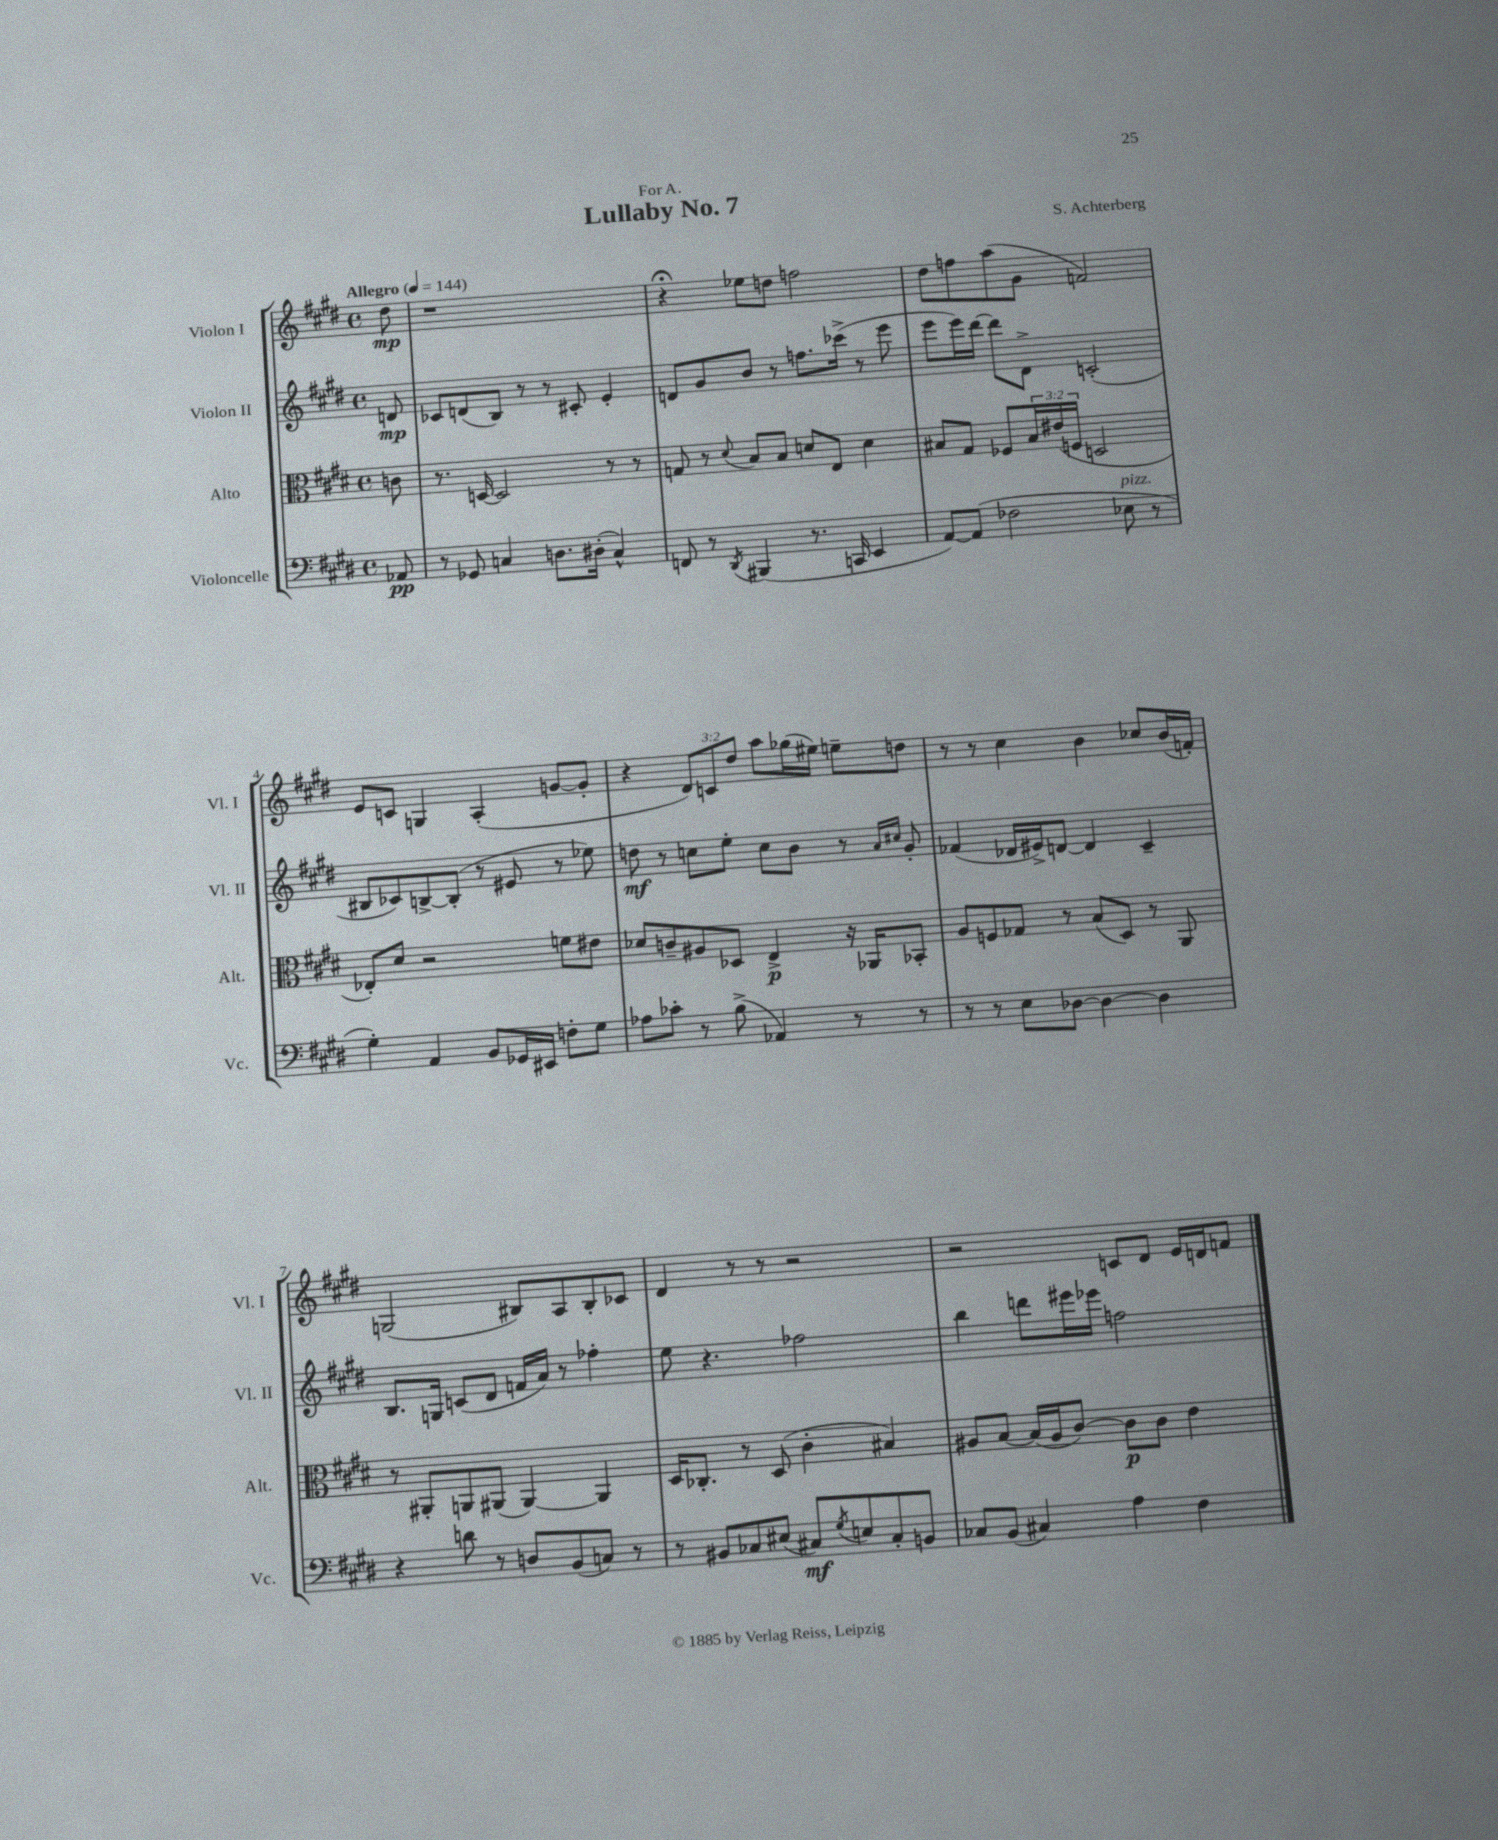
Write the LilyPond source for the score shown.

\header { title = "Lullaby No. 7" composer = "S. Achterberg" dedication = "For A." }
<<
\new StaffGroup <<
\new Staff = "s0" \with { instrumentName = "Violon I" shortInstrumentName = "Vl. I" } {
    \clef treble \key e \major \defaultTimeSignature \time 4/4 \override Staff.TupletNumber.text = #tuplet-number::calc-fraction-text \partial 8 \tempo "Allegro" 4 = 144
    dis''8\mp |
    r1 |
    r4\fermata ees''8 d''8 f''2 |
    dis''8 f''8 a''8( gis'8 f'2) |
    e'8 c'8 g4 a4-.( g'8~ g'8-. |
    r4 \tuplet 3/2 { dis'8) c'8 dis''8 } a''8 ges''16( eis''16) e''8-- d''8 |
    r8 r8 cis''4 b'4 ces''8 b'16( f'16-.) |
    g2( bis8) a8 bis8-. ces'8 |
    dis'4 r8 r8 r2 |
    r2 c'8 dis'8 e'16 d'16 f'8 \bar "|." |
}
\new Staff = "s1" \with { instrumentName = "Violon II" shortInstrumentName = "Vl. II" } {
    \clef treble \key e \major \defaultTimeSignature \time 4/4 \partial 8
    d'8\mp |
    ces'8 d'8( b8) r8 r8 cis'8-. e'4-. |
    d'8 gis'8 b'8 r8 f''8. ces'''16->( r8 e'''8 |
    e'''8 e'''16) dis'''16~ dis'''8 dis'8-> c'2-.( |
    bis8 ces'8) b8~-> b8-.( r8 eis'8 r8 ees''8) |
    d''8\mf r8 c''8 e''8-. c''8 b'8 r8 \grace { a'16 cis''16 } gis'8-. |
    fes'4( des'16 eis'16->) d'8~ d'4 cis'4-- |
    b8. g16 c'8( dis'8 f'16 a'16) r8 fes''4-. |
    e''8 r4. fes''2 |
    b''4 d'''8 eis'''16 ees'''16 f''2 \bar "|." |
}
\new Staff = "s2" \with { instrumentName = "Alto" shortInstrumentName = "Alt." } {
    \clef alto \key e \major \defaultTimeSignature \time 4/4 \override Staff.TupletNumber.text = #tuplet-number::calc-fraction-text \partial 8
    c'8 |
    r8. d16~ d2 r8 r8 |
    g8 r8 \appoggiatura { dis'8 } b8 b8 d'8 e8 d'4 |
    bis8 gis8 fes8 \tuplet 3/2 { bis16 eis'16( f16 } d2 |
    ees8-.) dis'8 r2 f'8 eis'8 |
    des'8 c'8-- ais8 des8 e4->\p r16 aes,16 bes,8-. |
    a8 f8 ges8 r8 b8( dis8) r8 a,8 |
    r8 ais,8-. a,8 ais,8( ais,4~) ais,4 |
    dis16 ces8.-. r8 dis8( cis'4-. bis4) |
    ais8 b8~ b16( ais16 cis'8~) cis'8\p cis'8 e'4 \bar "|." |
}
\new Staff = "s3" \with { instrumentName = "Violoncelle" shortInstrumentName = "Vc." } {
    \clef bass \key e \major \defaultTimeSignature \time 4/4 \partial 8
    aes,8\pp |
    r8 ges,8 c4 d8. dis16-.( c4-^) |
    f,8 r8 \acciaccatura { dis,8 } bis,,4( r8. c,16 e,4 |
    a,8~) a,8( fes2 ees8^\markup { \italic "pizz." } r8 |
    gis4-.) a,4 b,8 ges,16 eis,16 f8-. gis8 |
    aes8 ces'8-. r8 b8->( aes,4) r8 r8 |
    r8 r8 e8 des8~ des4~ des4 |
    r4 d'8 r8 d8 b,8( c8) r8 |
    r8 bis,8 ces8 eis8( cis8\mf) \acciaccatura { gis8 } e8 cis8-. b,8 |
    ces8 b,8( cis4) a4 fis4 \bar "|." |
}
>>
>>
